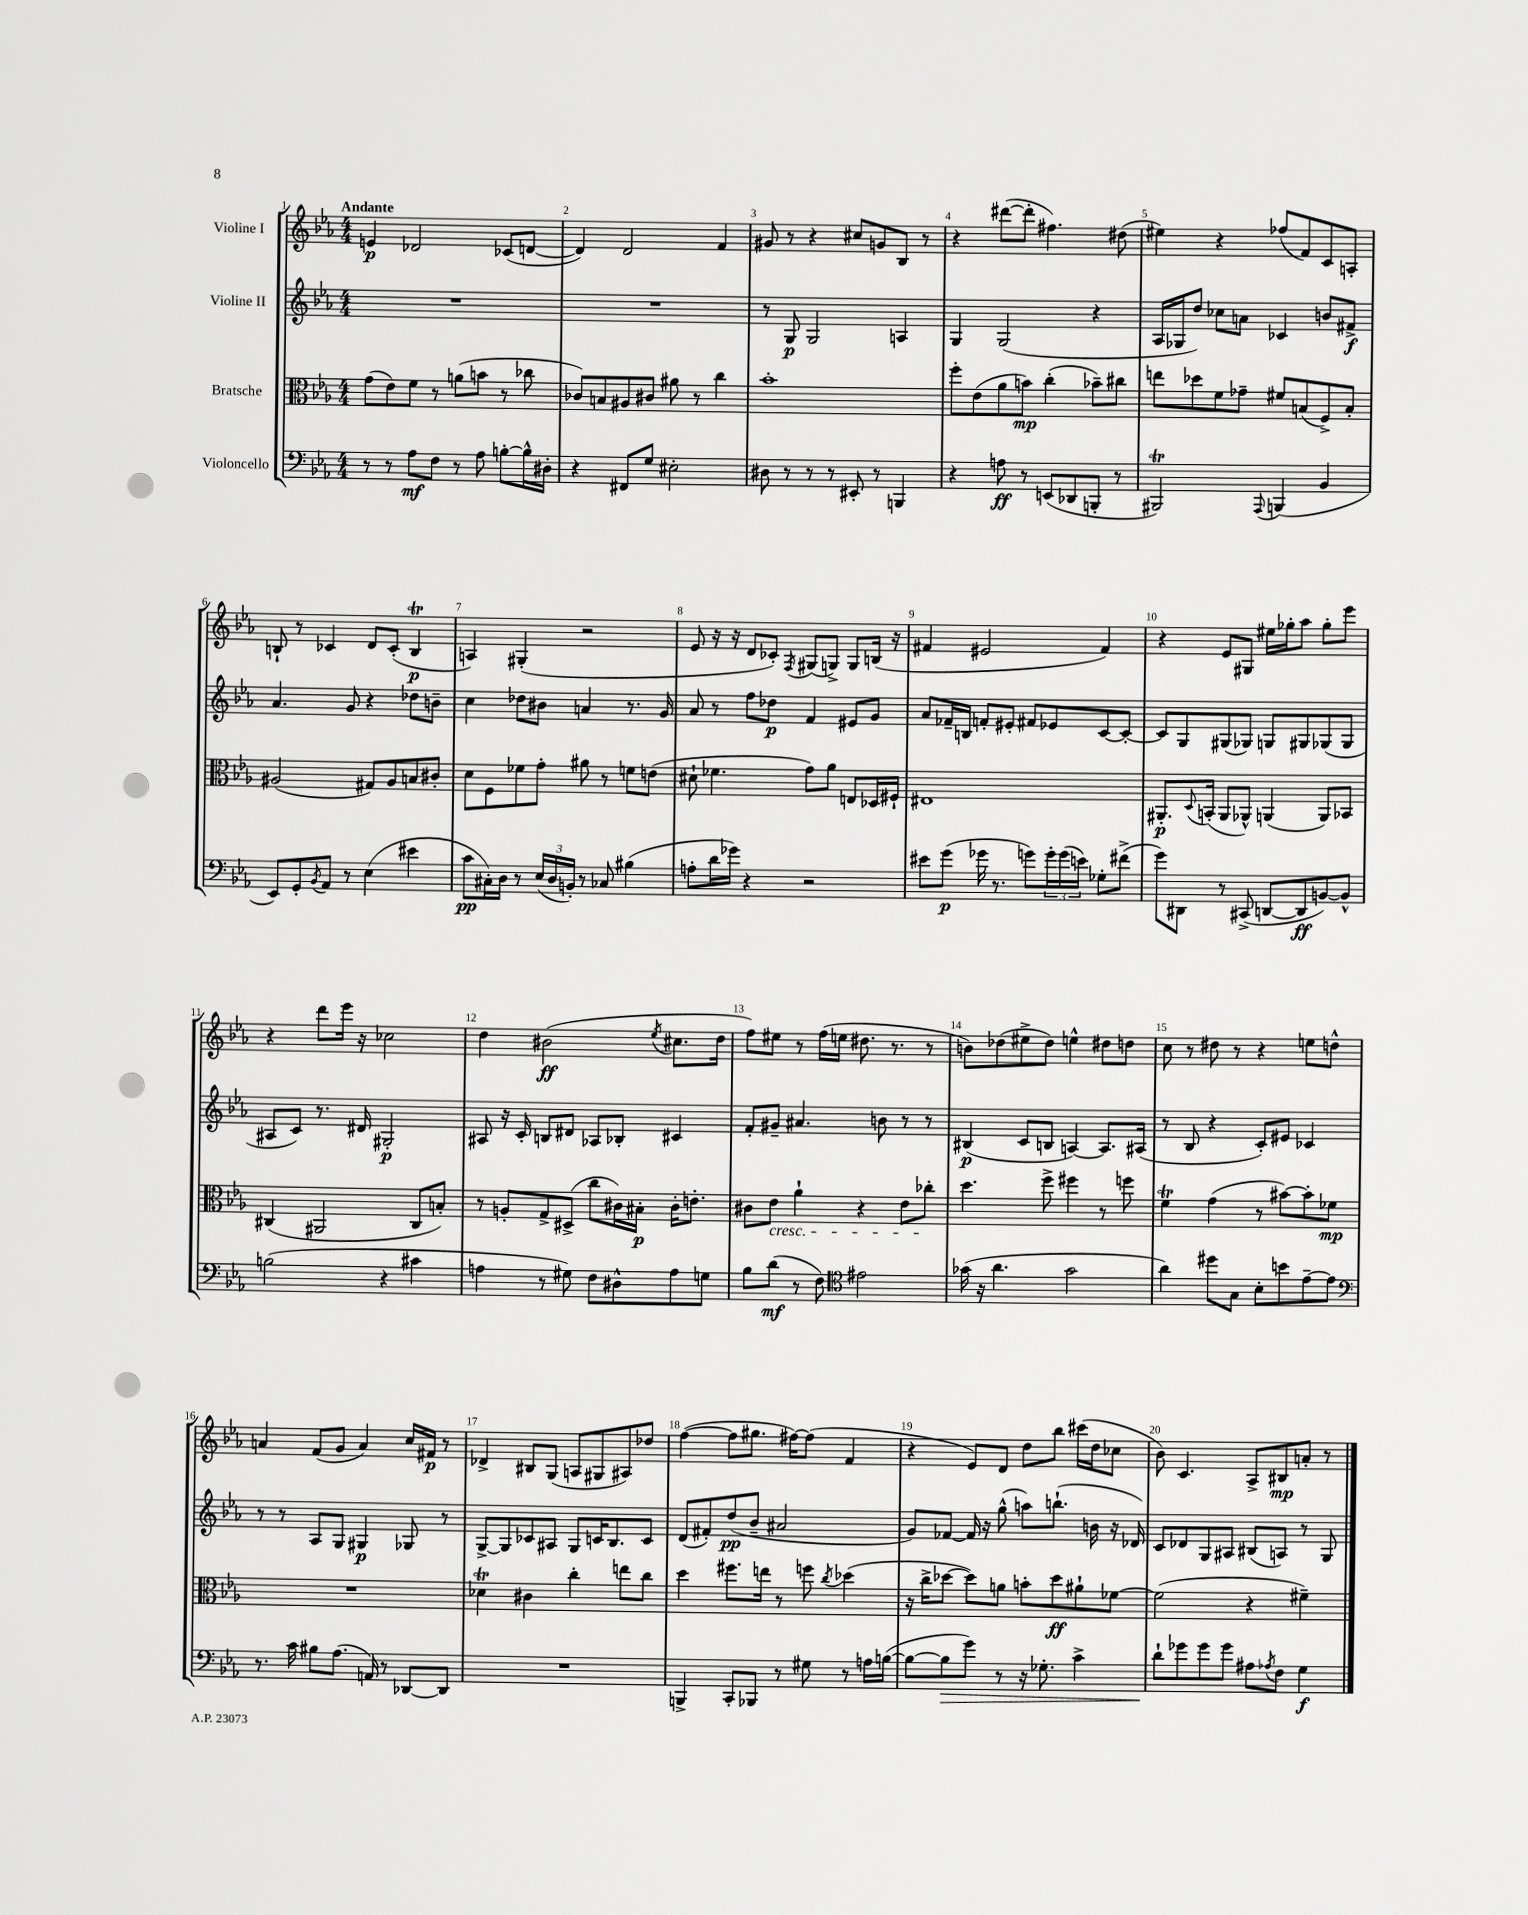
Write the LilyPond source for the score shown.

<<
\new StaffGroup <<
\new Staff = "s0" \with { instrumentName = "Violine I" } {
    \clef treble \key ees \major \numericTimeSignature \time 4/4 \tempo "Andante"
    e'4\p des'2 ces'8( d'8~ |
    d'4) d'2 f'4 |
    gis'8 r8 r4 cis''8 g'8 bes8 r8 |
    r4 dis'''8~( dis'''8-. fis''4.) dis''8( |
    eis''4) r4 fes''8( f'8) c'8 a8-. |
    b8-! r8 ces'4 d'8 ces'8-.( b4\trill\p |
    a4) gis4-.( r2 |
    ees'8 r16 r16 d'8 ces'8-.) \acciaccatura { f8 } gis8( g8->) g8 b16( r16 |
    fis'4 eis'2 fis'4) |
    r4 ees'8 gis8 eis''16 ges''16-. aes''8 ges''8-. ees'''8 |
    r4 d'''8 ees'''16 r16 ces''2 |
    d''4 bis'2\ff( \acciaccatura { ees''8 } cis''8. d''16 |
    f''8) eis''8 r8 f''16( e''16 dis''8. r8. r8 |
    b'8) des''8( eis''8-> des''8) e''4-^ dis''8 d''8 |
    c''8 r8 dis''8 r8 r4 e''8 d''8-^ |
    a'4 f'8( g'8 a'4) c''16 fis'16\p r8 |
    des'4-> bis8 g8( a8 gis8 ais8) des''8 |
    f''4~( f''8 gis''8. fis''16~) fis''8( f'4 |
    r4 ees'8) d'8 d''8 bes''8 cis'''16( d''16 ces''8 |
    bes'8) c'4. aes8-> bis8\mp a'8-. r8 \bar "|." |
}
\new Staff = "s1" \with { instrumentName = "Violine II" } {
    \clef treble \key ees \major \numericTimeSignature \time 4/4
    R1 |
    R1 |
    r8 g8\p g2 a4 |
    g4 g2( r4 |
    aes16 ges16 d''8) ces''8 a'8 ces'4 b'8 fis'8->\f |
    aes'4. g'8 r4 des''8 b'8-- |
    c''4 des''8 bis'8 a'4 r8. g'16 |
    aes'8 r8 f''8 des''8\p f'4 eis'8 g'8 |
    aes'8 fes'16-- b16 f'8-. eis'8-. fis'8 ees'8 c'8~ c'8~-. |
    c'8 g8 gis8( ges8) g8 gis8 ges8( ges8 |
    ais8 c'8) r8. dis'16 gis2-.\p |
    ais8 r16 c'16-. b8 dis'8 aes8 bes8-. cis'4 |
    f'8-. gis'8-- ais'4. b'8 r8 r8 |
    bis4\p( c'8 b8 a4~) a8. ais16( |
    r8 bes8 r4 c'8-.) eis'8 ces'4 |
    r8 r8 aes8 g8 gis4\p ges8 r8 |
    g8~-> g8 ces'8 ais8 g8 c'16 bes8. c'8 |
    d'8( fis'8-.) d''8\pp( bes'8-- ais'2 |
    g'8) fes'8~ fes'16 r16 g''8-^( a''8) b''8.-!( b'16 r16 des'16) |
    c'8 des'8 g8 ais8 bis8( a8) r8 g8 \bar "|." |
}
\new Staff = "s2" \with { instrumentName = "Bratsche" } {
    \clef alto \key ees \major \numericTimeSignature \time 4/4
    g'8( ees'8) f'8 r8 a'8( b'8 r8 ces''8 |
    ces'8) b8 ais8 cis'8 ais'8 r8 c''4 |
    bes'1-. |
    f''8-. ees'8( aes'8 b'8\mp) c''4-.( bes'8--) cis''8 |
    e''8 des''8 f'8 ges'8-- fis'8 b8( f8->) b8-. |
    ais2( gis8) ais8 b8 cis'8-. |
    d'8 f8 fes'8 g'8-. ais'8 r8 f'8 e'8( |
    dis'8-! fes'4. g'8) aes'8 e8 des16 fis16-! |
    eis1 |
    ais,8.-.\p \appoggiatura { d8 } b,16-.( ais,8 aes,8-^) a,4( a,8) bes,8 |
    cis4( ais,2 cis8 b8-.) |
    r8 a8-. g8-> dis8->( c''8 cis'16) bis16-.\p cis'16-. e'8.-. |
    cis'8 ees'8\cresc aes'4-! r4 ees'8 ces''8-.\! |
    d''4. f''8-> fis''4 r8 f''8 |
    f'4\trill g'4( r8 bis'8~) bis'8-. fes'8\mp |
    R1 |
    des'4\trill cis'4 c''4-. e''8 c''8 |
    d''4 fis''8. e''16 r8 f''8 \acciaccatura { c''8 } des''4( |
    r16 c''16-> des''8~ des''8) a'8 b'8-. des''8\ff ais'8-! fes'8~ |
    fes'2( r4 fis'4--) \bar "|." |
}
\new Staff = "s3" \with { instrumentName = "Violoncello" } {
    \clef bass \key ees \major \numericTimeSignature \time 4/4
    r8 r8 aes8\mf f8 r8 aes8 b8~-. b16-^ dis16-. |
    r4 fis,8 g8 eis2-. |
    dis8 r8 r8 r8 eis,8-. r8 b,,4 |
    r4 a8\ff r8 e,8( des,8 b,,8-. r8 |
    bis,,2\trill) \appoggiatura { aes,,8 } b,,4( bes,4 |
    ees,8) g,8-. \acciaccatura { bes,8 } aes,8 r8 ees4( eis'4 |
    c'8\pp cis16-.) d16 r8 \tuplet 3/2 { ees16( d16 b,16-.) } r8 ces8 bis4( |
    a8-. d'16 ges'16) r4 r2 |
    eis'8 g'8\p( ges'16 r8. g'8) \tuplet 3/2 { g'16-. g'16( e'16) } ges8-. fis'8->( |
    g'8) dis,8 r8 cis,8->( d,8~ d,8\ff b,8~) b,8-^ |
    b2( r4 cis'4 |
    a4 r8 gis8) f8 dis8-^ a8 g8 |
    bes8 d'8\mf( r8 f8) \clef tenor eis'2 |
    ges'16( r16 aes'4. ges'2 |
    aes'4) dis''8 g8 bes8-. b'8 ees'8~-- ees'8 |
    \clef bass r8. c'16 bis8 aes8.( a,16) r8 des,8~ des,8 |
    R1 |
    b,,4-> c,8-. bes,,8 r8 gis8 r8 a16 b16~( |
    b8~ b8\> g'8) r8 r16 ges8.-. c'4-> |
    d'8-!\! ges'8 ges'8 ges'8 ais8 \acciaccatura { aes8 } f8 g4\f \bar "|." |
}
>>
>>
\layout { \context { \Score \override BarNumber.break-visibility = ##(#f #t #t) barNumberVisibility = #all-bar-numbers-visible } }
